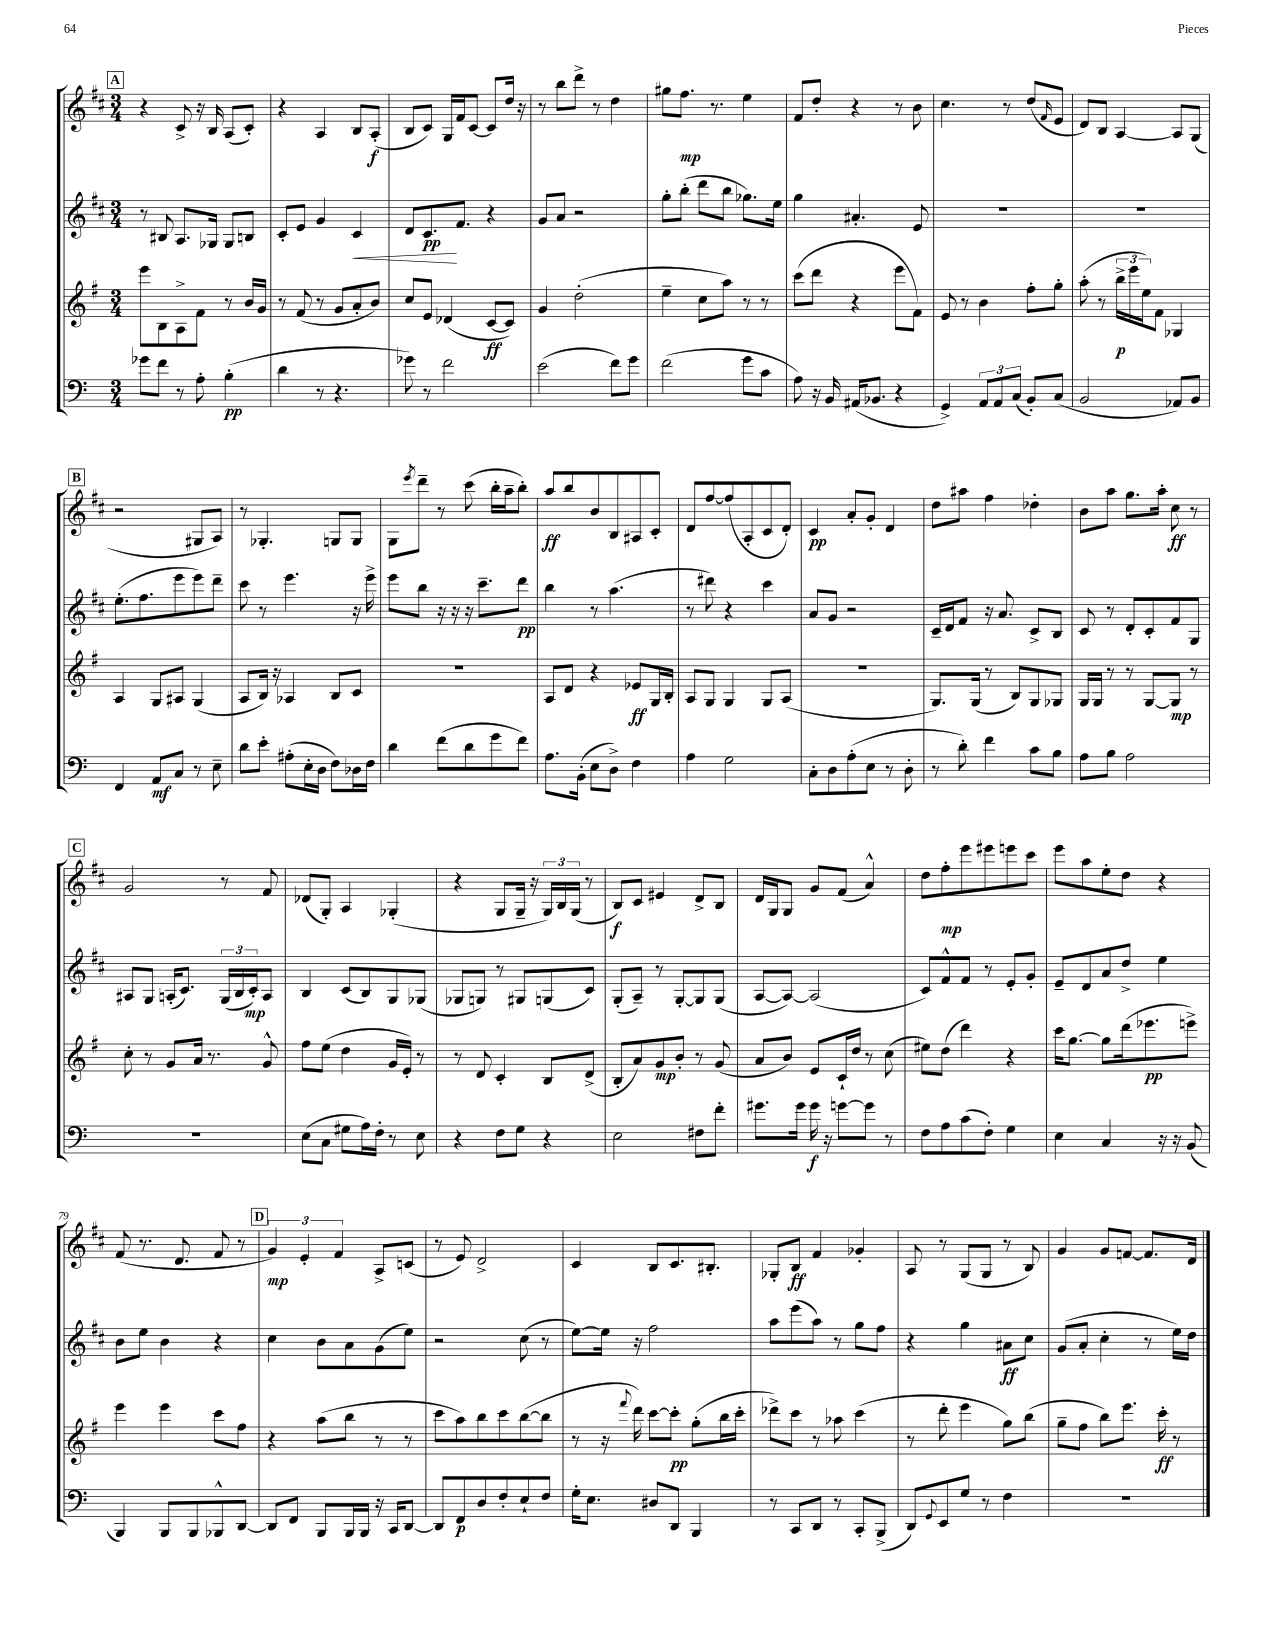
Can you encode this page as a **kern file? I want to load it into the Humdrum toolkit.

**kern	**kern	**kern	**kern
*staff4	*staff3	*staff2	*staff1
*clefF4	*clefG2	*clefG2	*clefG2
*k[]	*k[f#]	*k[f#c#]	*k[f#c#]
*M3/4	*M3/4	*M3/4	*M3/4
8g-	8eee	8r	4r
8f	8B	8B#	.
8r	8A^	8.A	8c#^
8A'	8f#	.	16r
.	.	16G-	16B
(4B'	8r	8G-	(8A
.	16b	8B	8c#')
.	16g	.	.
=	=	=	=
4d	8r	8c#'	4r
.	(8f#	8e	.
8r	8r	4g	4A
4.r	8g	.	.
.	8a'	4c#	8B
.	8b)	.	(8A'
=	=	=	=
8g-)	8cc	8d	8B
8r	8e	8.c#	8c#)
2f	(4d-	.	16G
.	.	8.f#	16f#
.	.	.	[8c#
.	[8c	4r	8c#]
.	8c])	.	16dd
.	.	.	16r
=	=	=	=
(2e	4g	8g	8r
.	.	8a	8bb
.	(2dd'	2r	8ddd^
.	.	.	8r
8f)	.	.	4dd
8g	.	.	.
=	=	=	=
(2f	4ee~	8gg'	8gg#
.	.	(8bb'	8.ff#
.	8cc	8ddd	.
.	.	.	8.r
.	8aa)	8bb	.
8g	8r	8.gg-)	4ee
8c	8r	.	.
.	.	16ee	.
=	=	=	=
8A)	(8ccc	4gg	8f#
16r	8ddd	.	8dd'
16BB	.	.	.
(16AA#	4r	4.a#'	4r
8.BB-	.	.	.
4r	8eee	.	8r
.	8f#)	8e	8b
=	=	=	=
4GG^)	8e	2.r	4.cc#
.	8r	.	.
12AA	4b	.	.
12AA	.	.	.
.	.	.	8r
(12C	.	.	.
8BB')	8ff#'	.	(8dd
.	.	.	16qqf#
(8C	8gg'	.	8e
=	=	=	=
2BB	(8aa'	2.r	8d)
.	8r	.	8B
.	24bb^	.	[4A
.	24eee	.	.
.	24ee)	.	.
.	8f#	.	.
8AA-)	4G-	.	8A]
8BB	.	.	(8G
=	=	=	=
4FF	4A	(8.ee'	2r
.	.	8.ff#	.
8AA	8G	.	.
8C	8A#	8eee	.
8r	(4G	8eee)	8G#
8E~	.	8ddd~	8A)
=	=	=	=
8d	8A	8ccc#	8r
8e'	16B)	8r	4.G-'
.	16r	.	.
(8A#'	4A-	4.eee	.
16E'	.	.	.
16D	.	.	.
8F)	8B	.	8G
16D-	8c	16r	8G
16F	.	16eee^	.
=	=	=	=
4d	2.r	8eee	8G
.	.	.	8qeee
.	.	8bb	8ddd~
(8f	.	16r	8r
.	.	16r	.
8d	.	16r	(8ccc#
.	.	8.ccc#~	.
8g	.	.	16bb'
.	.	.	16aa~
8f)	.	8ddd	8bb')
=	=	=	=
8.A	8A	4bb	8aa
.	8d	.	8bb
(16BB'	.	.	.
8E	4r	8r	8b
8D^)	.	(4.aa	8B
4F	8e-	.	8A#
.	16G	.	8c#'
.	16B'	.	.
=	=	=	=
4A	8A	8r	8d
.	8G	8ddd#)	[8ff#
2G	4G	4r	(8ff#]
.	.	.	8A'
.	8G	4ccc#	8c#
.	(8A	.	8d')
=	=	=	=
8C'	2.r	8a	4c#
8D	.	8g	.
(8A'	.	2r	8a'
8E	.	.	8g'
8r	.	.	4d
8D'	.	.	.
=	=	=	=
8r	8.G)	16c#~	8dd
.	.	16d	.
8d')	.	8f#	8aa#
.	(16G	.	.
4f	8r	16r	4ff#
.	.	8.a	.
.	8B)	.	.
8c	8G	8c#^	4dd-'
8B	8G-	8B	.
=	=	=	=
8A	16G	8c#	8b
.	16G	.	.
8B	8r	8r	8aa
2A	8r	8d'	8.gg
.	[8G	8c#'	.
.	.	.	16aa'
.	8G]	8f#	8cc#
.	8r	8G	8r
=	=	=	=
2.r	8cc'	8A#	2g
.	8r	8G	.
.	8g	(16A'	.
.	.	8.c#)	.
.	16a	.	.
.	8.r	.	.
.	.	(24G	8r
.	.	24B	.
.	.	24c#')	.
.	8g^^	8A	8f#
=	=	=	=
(8E	8ff#	4B	(8d-
8C	(8ee	.	8G')
8G#	4dd	(8c#	4A
16A)	.	8B)	.
16F'	.	.	.
8r	16g	8G	(4G-'
.	16e')	.	.
8E	8r	(8G-	.
=	=	=	=
4r	8r	8G-	4r
.	8d	8G)	.
8F	4c'	8r	8G
8G	.	8G#	16G~
.	.	.	16r
4r	8B	(8G	24G)
.	.	.	24B
.	.	.	(24G
.	(8d^	8c#)	8r
=	=	=	=
2E	8B'	(8G'	8B)
.	8a)	8A~)	8c#
.	8g	8r	4e#
.	8b'	[8G'	.
8F#	8r	8G]	8d^
8f'	(8g	(8G	8B
=	=	=	=
8.g#	8a	[8A	16d
.	.	.	16G
.	8b)	8A_)	8G
16g#	.	.	.
16g#	8e	(2A]	8g
16r	.	.	.
[8g	16c`	.	(8f#
.	16dd	.	.
8g]	8r	.	4a^^)
8r	(8cc	.	.
=	=	=	=
8F	8ee#)	8c#)	8dd
8A	(8dd	8f#^^	8ff#'
(8c	4ddd)	8f#	8eee
8F')	.	8r	8eee#
4G	4r	8e'	8eee
.	.	8g'	8ccc#
=	=	=	=
4E	16ccc	8e~	8eee
.	[8.gg	.	.
.	.	8d	8aa
4C	8gg]	8a	8ee'
.	(16ddd	8dd^	8dd
.	8.eee-	.	.
16r	.	4ee	4r
16r	.	.	.
(8BB	8eee^)	.	.
=	=	=	=
4BBB)	4eee	8b	(8f#
.	.	8ee	8.r
8BBB	4eee	4b	.
.	.	.	8.d
8BBB	.	.	.
8BBB-^^	8ccc	4r	8f#
[8DD	8ff#	.	8r
=	=	=	=
8DD]	4r	4cc#	6g)
8FF	.	.	.
.	.	.	6e'
8BBB	(8aa	8b	.
.	.	.	6f#
16BBB	8bb	8a	.
16BBB	.	.	.
16r	8r	(8g	8A^
16CC	.	.	.
[8DD	8r	8ee)	(8c
=	=	=	=
8DD]	8ccc	2r	8r
8FF	8aa)	.	8e)
8D	8bb	.	2d^
8F'	8ccc	.	.
8E`	([8bb	(8cc#	.
8F	8bb]	8r	.
=	=	=	=
16G'	8r	[8ee)	4c#
8.E	.	.	.
.	16r	16ee]	.
.	8qqfff#	.	.
.	16ddd)	16r	.
8D#	[8ccc	2ff#	8B
8DD	8ccc']	.	8.c#
4BBB	(8gg'	.	.
.	.	.	8.B#'
.	16bb	.	.
.	16ccc'	.	.
=	=	=	=
8r	8ddd-^)	8aa	8G-'
8CC	8ccc	(8eee	8B
8DD	8r	8aa)	4f#
8r	8aa-	8r	.
8CC'	(4ccc	8gg	4g-'
(8BBB^	.	8ff#	.
=	=	=	=
8DD)	8r	4r	8A
8qqGG	.	.	.
8EE	8ddd'	.	8r
8G	4eee	4gg	(8G
8r	.	.	8G
4F	8gg)	8a#	8r
.	(8bb	8cc#	8B)
=	=	=	=
2.r	8gg~	(8g	4g
.	8ff#	8a'	.
.	8bb)	4cc#'	8g
.	8.eee	.	[8f
.	.	8r	8.f]
.	16ccc'	.	.
.	8r	16ee)	.
.	.	16dd	16d
==	==	==	==
*-	*-	*-	*-
